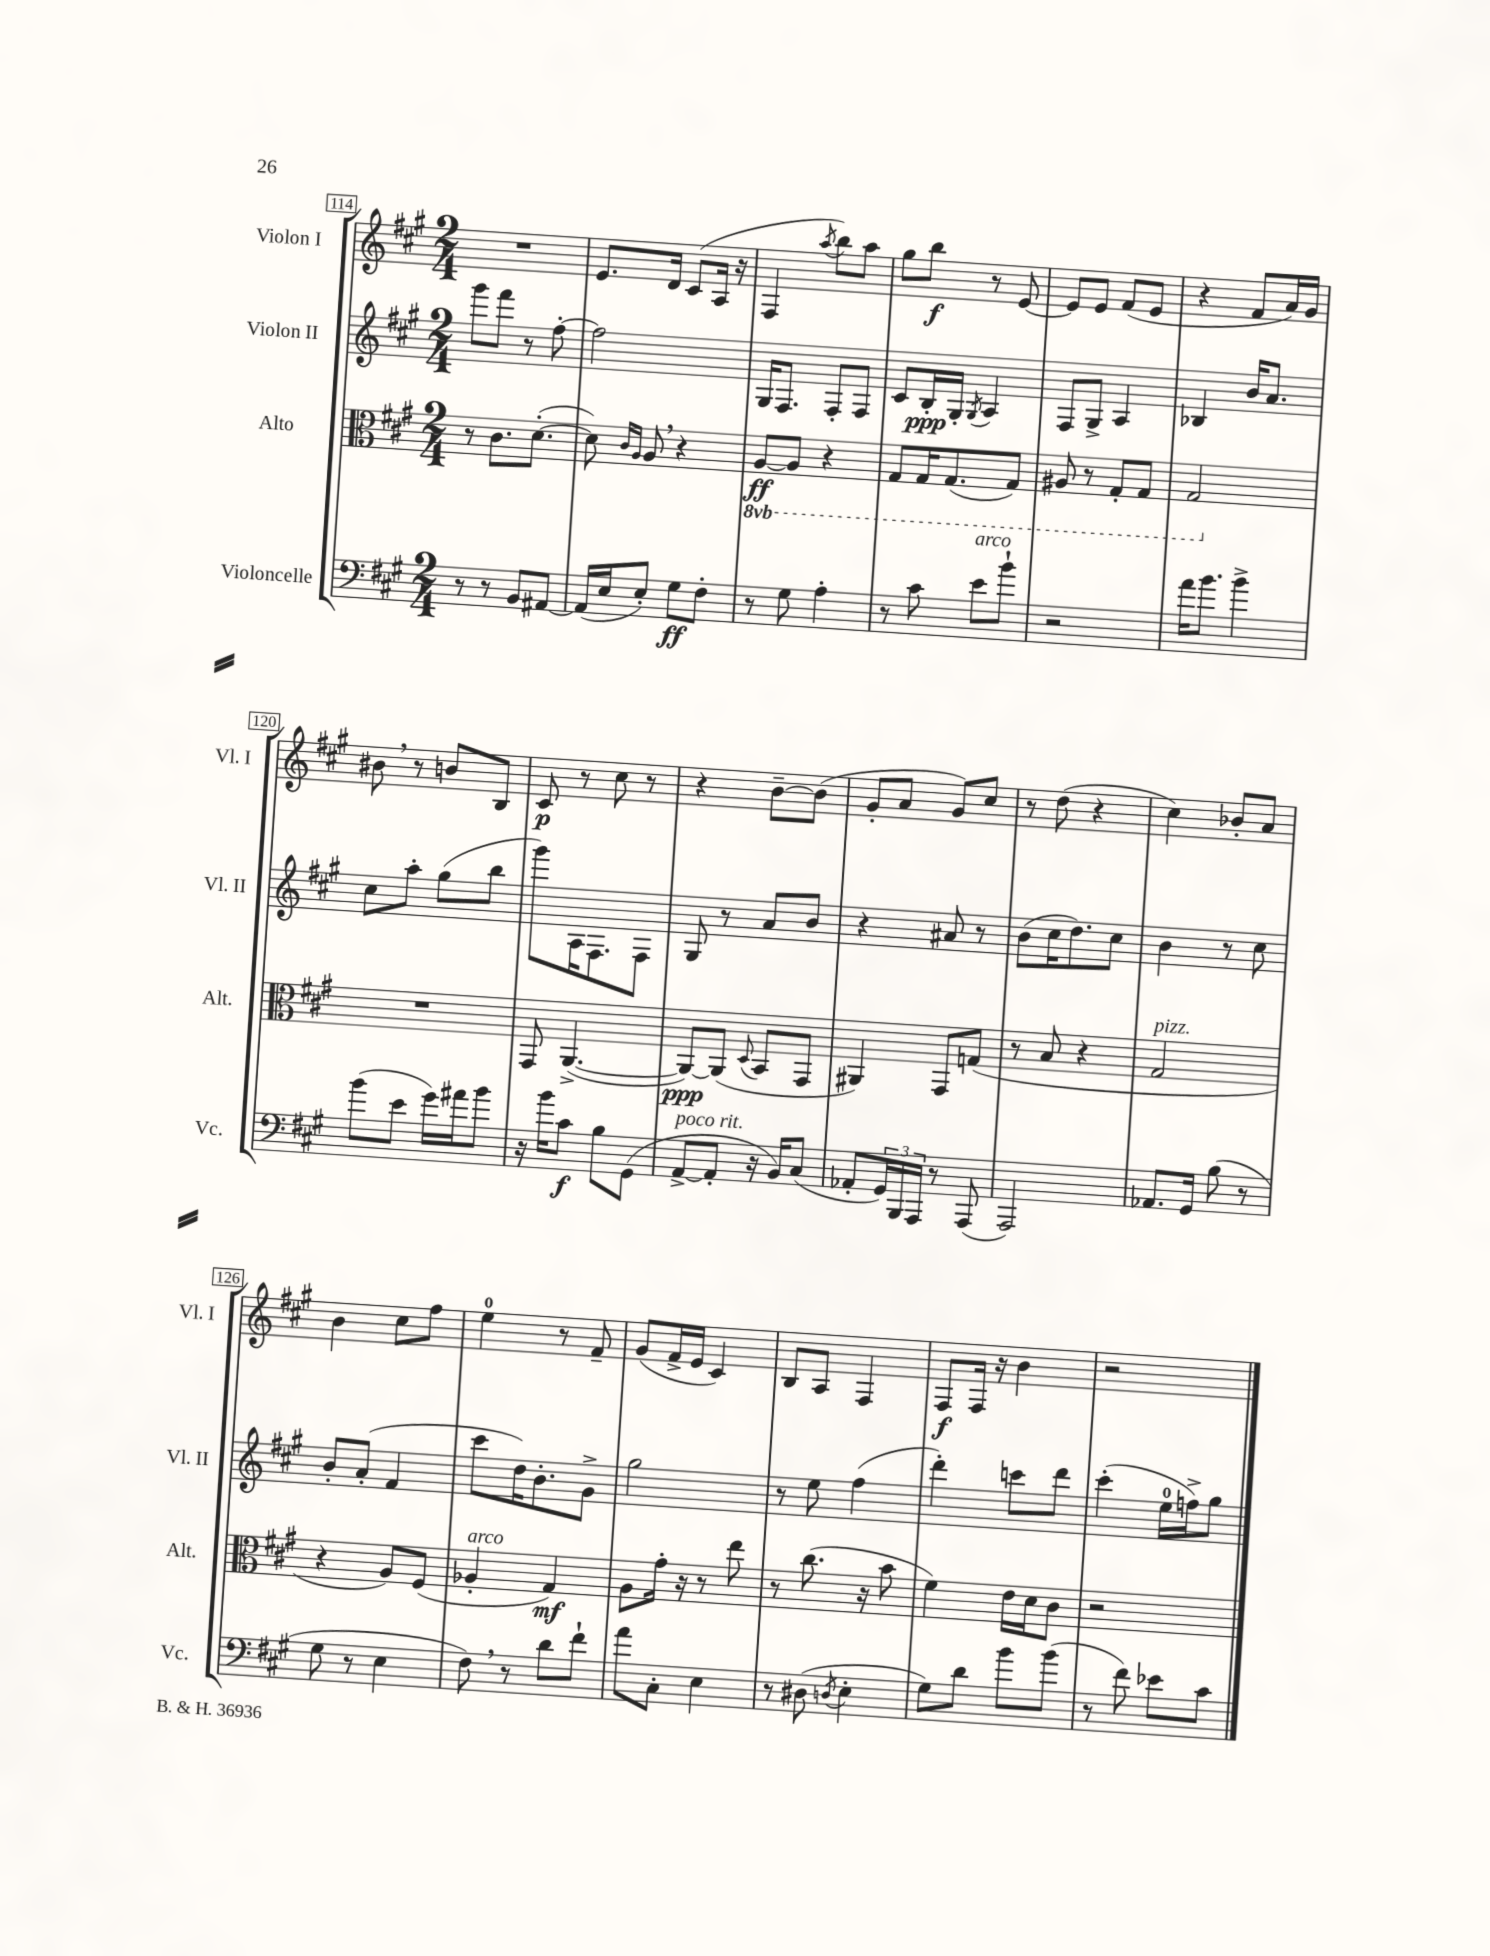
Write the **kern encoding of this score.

**kern	**kern	**kern	**kern
*staff4	*staff3	*staff2	*staff1
*clefF4	*clefC3	*clefG2	*clefG2
*k[f#c#g#]	*k[f#c#g#]	*k[f#c#g#]	*k[f#c#g#]
*M2/4	*M2/4	*M2/4	*M2/4
8r	8r	8ggg#	2r
8r	8.c#	8fff#	.
8BB	.	8r	.
.	([8.d'	.	.
[8AA#	.	[8ff#'	.
=	=	=	=
(16AA#]	8d])	2ff#]	8.e
16E	.	.	.
.	16qqc#	.	.
.	16qqA	.	.
8E')	8A	.	.
.	.	.	16d
8G#	4r	.	(8c#
8F#'	.	.	16A
.	.	.	16r
=	=	=	=
8r	[8AA	16G#	4F#
.	.	8.F#	.
8G#	8AA]	.	.
.	.	.	8qaa
4A'	4r	8F#'	8bb)
.	.	8F#	8aa
=	=	=	=
8r	8GG#	8c#	8gg#
8c#	16GG#	16B'	8bb
.	(8.GG#	16G#'	.
.	.	8qG#	.
8e	.	4A	8r
8b`	8GG#)	.	[8e
=	=	=	=
2r	8AA#	8F#	8e]
.	8r	8G#^	8e
.	8GG#'	4A	(8f#
.	8GG#	.	8e
=	=	=	=
16a	2GG#	4B-	4r
8.b	.	.	.
4b^	.	16b	8f#
.	.	8.a	.
.	.	.	16a)
.	.	.	16g#
=	=	=	=
(8b	2r	8cc#	8b#
8e	.	8aa'	8r
16g#)	.	(8gg#	8b
16a#	.	.	.
8b	.	8bb	8B
=	=	=	=
16r	8GG#	8ggg#)	8c#
16b	.	.	.
8c#	([4.AA^	16A	8r
.	.	8.F#	.
8B	.	.	8cc#
(8GG#	.	8F#	8r
=	=	=	=
[8AA^	8AA_)	8G#	4r
8AA']	(8AA]	8r	.
.	8qqD	.	.
16r	8BB	8a	[8b~
16BB)	.	.	.
(8C#	8GG#	8b	(8b]
=	=	=	=
8AA-'	4AA#)	4r	8g#'
24GG#)	.	.	8a
24BBB	.	.	.
24AAA	.	.	.
8r	8GG#	8a#	8g#)
(8AAA	(8G	8r	8cc#
=	=	=	=
2AAA)	8r	(8b	8r
.	8B	16cc#	(8dd
.	.	8.dd)	.
.	4r	.	4r
.	.	8cc#	.
=	=	=	=
8.AA-	2G#	4b	4cc#)
16GG#	.	.	.
(8B	.	8r	8b-'
8r	.	8cc#	8a
=	=	=	=
8G#	4r	8b'	4b
8r	.	(8a'	.
4E	8A)	4f#	8cc#
.	(8F#	.	8ff#
=	=	=	=
8F#)	4A-'	8ccc#	4ee
8r	.	16dd)	.
.	.	8.b'	.
8d	4G#)	.	8r
8f#`	.	8g#^	8f#~
=	=	=	=
8a	8A	2gg#	(8g#
8C#'	16g#'	.	16f#^
.	16r	.	16e
4E	8r	.	4c#)
.	8ee	.	.
=	=	=	=
8r	8r	8r	8B
(8D#	(8.cc#	8ee	8A
8qD	.	.	.
4E'	.	(4ff#	4F#
.	16r	.	.
.	8b	.	.
=	=	=	=
8G#)	4f#)	4ddd')	8F#
8d	.	.	16F#
.	.	.	16r
8b	16e	8ccc	4b
.	16d	.	.
(8b	8c#	8ddd	.
=	=	=	=
8r	2r	(4ccc#'	2r
8f#)	.	.	.
8e-	.	16ee	.
.	.	16ff^)	.
8c#	.	8gg#	.
==	==	==	==
*-	*-	*-	*-
